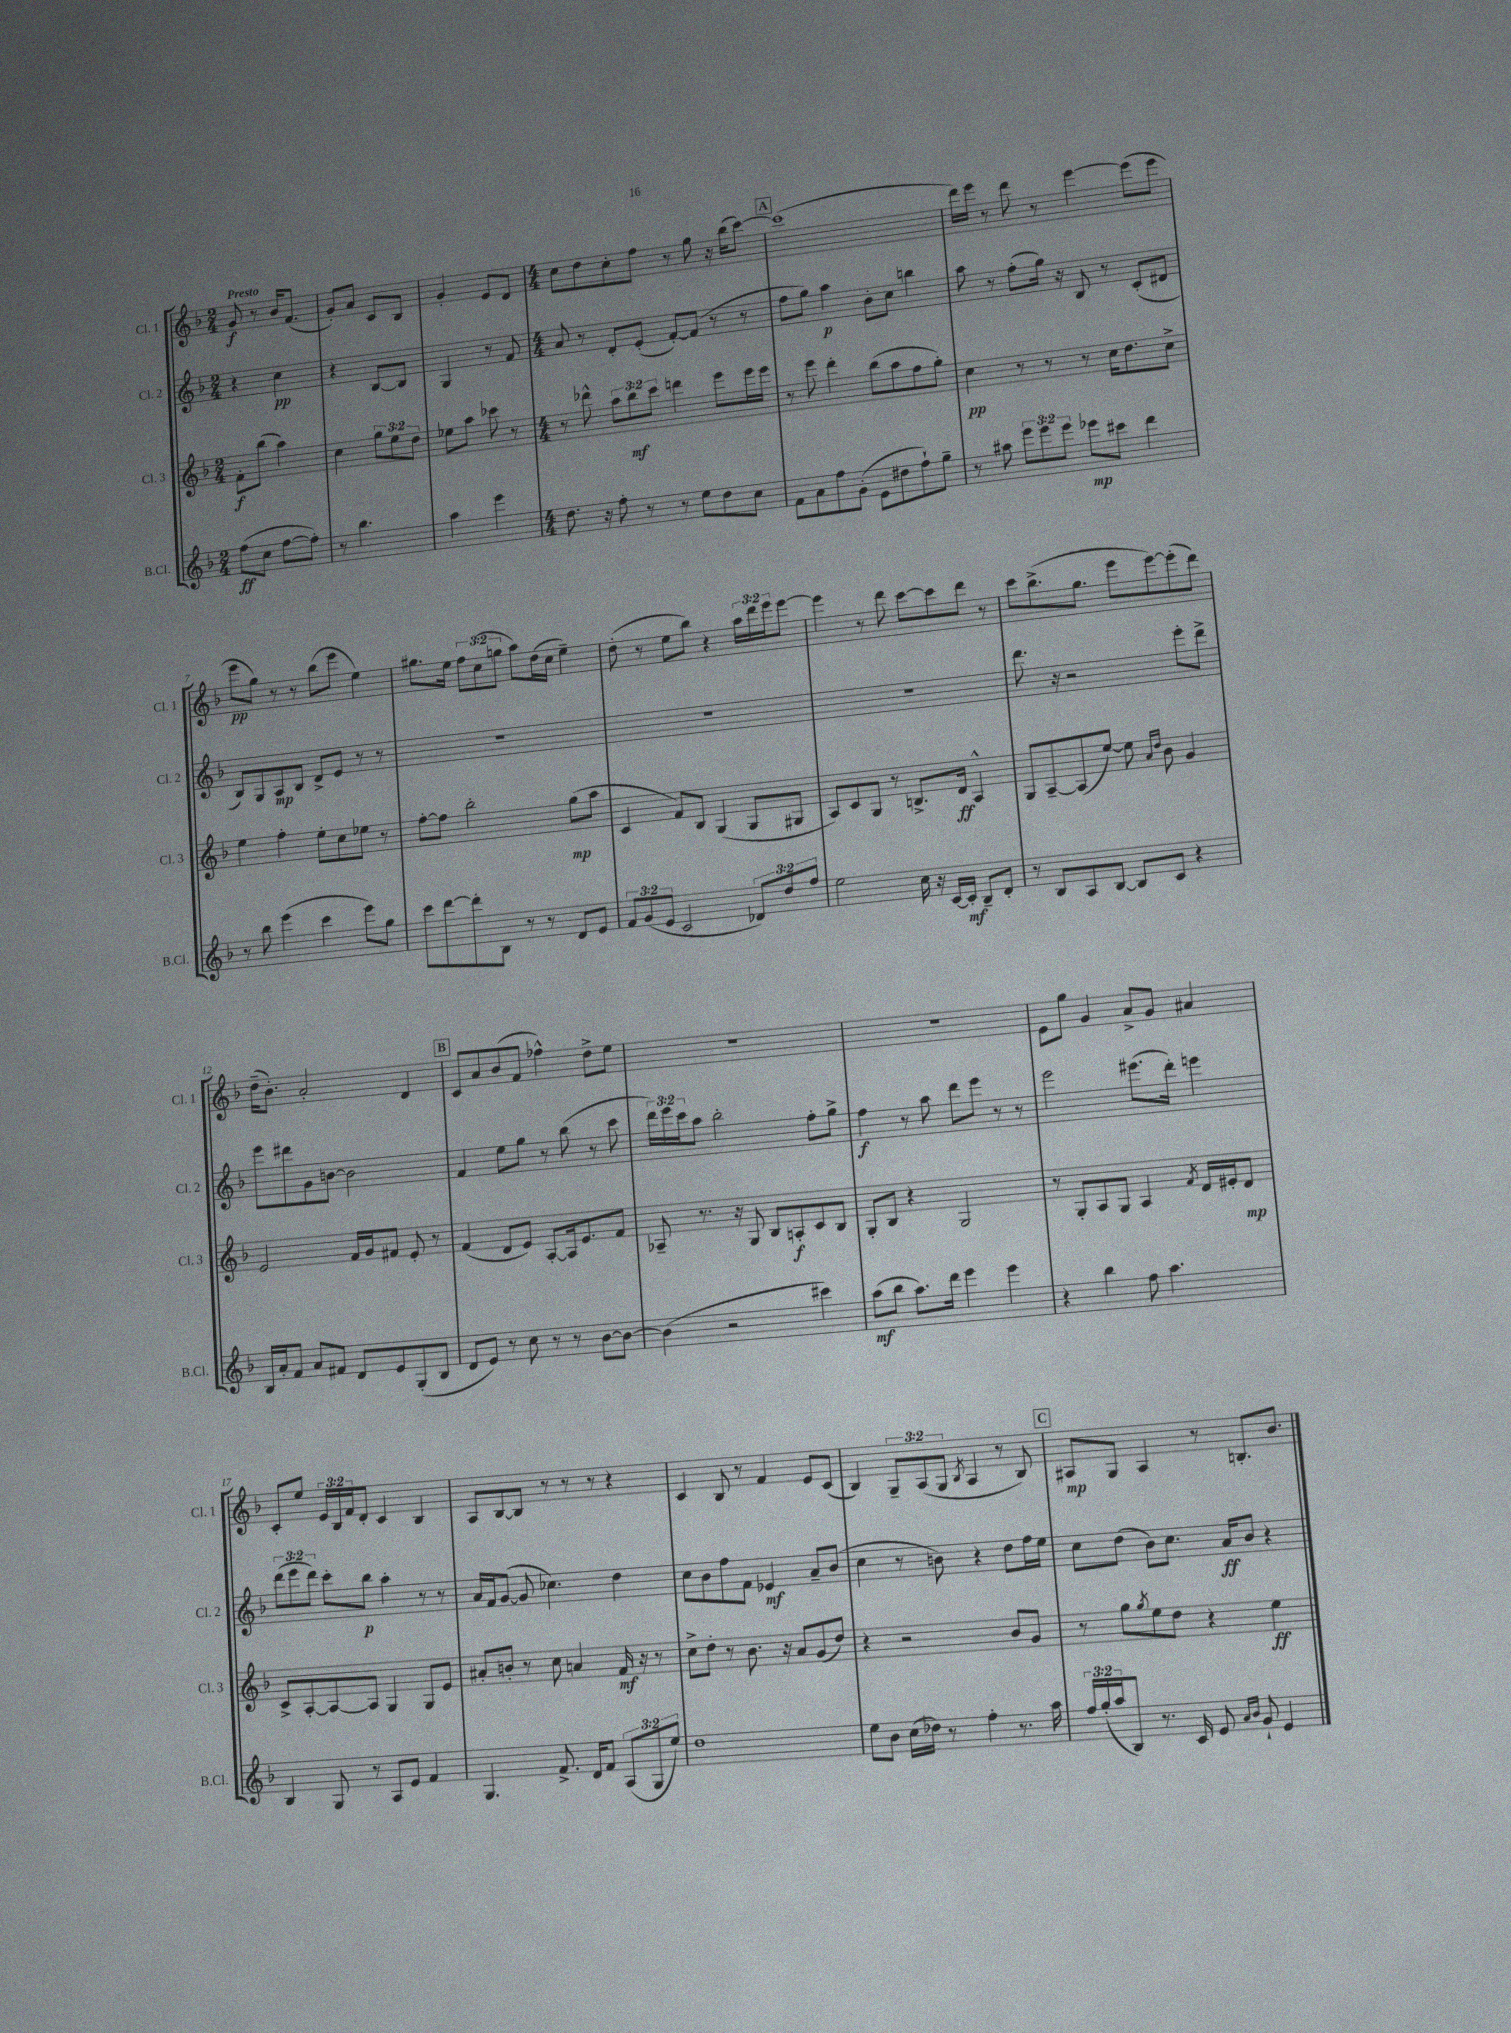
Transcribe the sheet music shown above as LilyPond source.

<<
\new StaffGroup <<
\new Staff = "s0" \with { instrumentName = "Cl. 1" shortInstrumentName = "Cl. 1" } {
    \clef treble \key f \major \numericTimeSignature \time 2/4 \override Staff.TupletNumber.text = #tuplet-number::calc-fraction-text \tempo "Presto"
    g'8\f r8 bes'16 f'8.( |
    g'8-.) a'8 c'8 bes8 |
    g'4-. e'8 d'8 |
    \numericTimeSignature \time 4/4 c''8 d''8 c''8-. f''8 r8 g''8 r16 bes''16( c'''8~) |
    \mark \markup { \box "A" } c'''1( |
    d'''16) e'''16 r8 d'''8 r8 e'''4~ e'''8( e'''8 |
    e'''8\pp g''8) r8 r8 bes''8( e'''8 e''4) |
    gis''8. e''16 \tuplet 3/2 { f''8 c''8( g''8 } a''8) d''16( c''16 e''4--) |
    d''8-.( r8 e''8 bes''8) r4 \tuplet 3/2 { a''16 d'''16 e'''16 } e'''8~ |
    e'''4 r8 d'''8 c'''8~ c'''8 d'''8 r8 |
    c'''8 bes''8.->( g''8. e'''8 e'''8~) e'''8-.( d'''8) |
    d''16--( bes'8.-.) a'2-. d'4 |
    \mark \markup { \box "B" } c'8 a'8 bes'8( f'8 fes''4-^) d''8-> e''8 |
    R1 |
    R1 |
    e'8 g''8 g'4 a'8-> g'8 ais'4 |
    c'8-. e''8 \tuplet 3/2 { e'16 bes16 f'16 } d'8-. c'4 bes4 |
    a8 bes8~ bes8 r8 r8 r8 r4 |
    c'4 bes8 r8 f'4 e'8 c'8( |
    bes4) \tuplet 3/2 { g8-- a8( g8 } \acciaccatura { bes8 } a4 r8 bes8) |
    \mark \markup { \box "C" } ais8\mp g8 ais4 r8 b8.-. bes'8. \bar "|." |
}
\new Staff = "s1" \with { instrumentName = "Cl. 2" shortInstrumentName = "Cl. 2" } {
    \clef treble \key f \major \numericTimeSignature \time 2/4 \override Staff.TupletNumber.text = #tuplet-number::calc-fraction-text
    r4 c''4\pp |
    r4 bes8~ bes8 |
    g4 r8 f'8 |
    \numericTimeSignature \time 4/4 a'8 r8 d'8-. e'8-.( f'8~-.) f'8( r8 r8 |
    \mark \markup { \box "A" } f''8 g''8) a''4\p bes'8-. c''8 b''4 |
    a''8 r8 f''8-.( g''16) r16 bes8 r8 c'8-.( dis'8 |
    bes8) g8 a8\mp bes8 d'8-> e'8 r8 r8 |
    R1 |
    R1 |
    R1 |
    d'''8. r16 r2 e'''8-. d'''8-> |
    e'''8 dis'''8 g'8 b'8~ b'2 |
    \mark \markup { \box "B" } f'4 e''8 g''8 r8 bes''8( r8 c'''8 |
    \tuplet 3/2 { d'''16) e'''16 c'''16 } a''8 bes''2-. f''8-. g''8-> |
    f''4\f r8 a''8 d'''8 e'''8 r8 r8 |
    e'''2 eis'''8.( d'''16-.) e'''4 |
    \tuplet 3/2 { d'''8( e'''8 d'''8) } c'''8-. bes''8\p a''4-. r8 r8 |
    a'16 f'16 g'8~( g'8 ces''4.) d''4 |
    c''8 bes'8 f''8 f'8 ees'4\mf a'8-- bes'8( |
    c''4 r8 b'8) r4 d''8 f''16 e''16 |
    \mark \markup { \box "C" } c''8 d''8( bes'8) c''8. a'16\ff bes'8 r4 \bar "|." |
}
\new Staff = "s2" \with { instrumentName = "Cl. 3" shortInstrumentName = "Cl. 3" } {
    \clef treble \key f \major \numericTimeSignature \time 2/4 \override Staff.TupletNumber.text = #tuplet-number::calc-fraction-text
    f'8-.\f bes''8( a''4) |
    c''4 \tuplet 3/2 { g''8 e''8 d''8 } |
    ees''8 a''8 ces'''8 r8 |
    \numericTimeSignature \time 4/4 r8 des'''8-^ \tuplet 3/2 { a''8 bes''8\mf c'''8 } d'''4 e'''8 e'''16 e'''16 |
    \mark \markup { \box "A" } r8 e'''8 d'''4-. bes''8( a''8 f''8 g''8-.) |
    c''4\pp r8 r8 r8 c''16 d''8. c''8-> |
    e''4 f''4-. e''8-. c''8 ees''8 r8 |
    f''8~-. f''8 bes''2-. g''8\mp( a''8 |
    c'4 f'8) bes8 g4( g8 gis8 |
    a8) c'8 g8 r8 b8.-> d'16\ff a4-^ |
    g8 a8~-- a8( e''8~) e''8 \grace { a'16 d''16 } bes'8 g'4 |
    e'2 f'16 g'16 fis'8 e'8-. r8 |
    \mark \markup { \box "B" } f'4( d'8 e'8) a8~-. a16 e'8. f'8 |
    aes8-- r8. r16 g8 bes8 a8-.\f c'8 bes8 |
    g8-. bes8 r4 g2 |
    r8 g8-. a8 g8 a4 \acciaccatura { f'8 } d'16 eis'16-. d'8\mp |
    c'8-> a8~-. a8~ a8 g4 g8 e'8 |
    ais'8-. b'8-. r8 c''8 a'4 f'16\mf r16 r8 |
    c''8-> d''8-. r8 bes'8. r16 a'8 g'8( d''8) |
    r4 r2 bes'8 g'8 |
    \mark \markup { \box "C" } r8 g''8 \acciaccatura { g''8 } e''8 d''8 r4 e''4\ff \bar "|." |
}
\new Staff = "s3" \with { instrumentName = "B.Cl." shortInstrumentName = "B.Cl." } {
    \clef treble \key f \major \numericTimeSignature \time 2/4 \override Staff.TupletNumber.text = #tuplet-number::calc-fraction-text
    f''8\ff( c''8 f''8~ f''8-.) |
    r8 bes''4. |
    a''4 e'''4 |
    \numericTimeSignature \time 4/4 d''8. r16 f''8-. r8 r8 e''8 d''8 c''8 |
    \mark \markup { \box "A" } f'8 a'8 f''8 g'8-.( e'8 dis''8 f''8-!) g''8-- |
    r8 ais''8 \tuplet 3/2 { e'''8 e'''8 e'''8 } ees'''8\mp cis'''8 d'''4 |
    r8 bes''8 e'''4( c'''4 e'''8) g''8 |
    c'''8 d'''8~ d'''8-. bes8 r8 r8 d'8 e'8 |
    \tuplet 3/2 { f'8 g'8( e'8 } c'2 \tuplet 3/2 { des'8) d''8 f''8 } |
    e''2 c''16 r16 c'16~ c'16-.\mf bes8-- d'8-. |
    r8 bes8 a8 bes8~ bes8 c'8 r4 |
    bes16 a'16-. f'8 a'8 fis'8 d'8 e'8 g8-.( bes8 |
    \mark \markup { \box "B" } d'8 e'8) r8 c''8 r8 r8 bes'8~ bes'8~ |
    bes'4( r2 cis'''4) |
    a''8\mf( bes''8 a''8.) d'''16 e'''4 e'''4 |
    r4 bes''4 f''8 a''4. |
    bes4 g8 r8 a8 e'8 f'4 |
    g4. f'8.-> d'16 f'8 \tuplet 3/2 { a8( g8 e''8) } |
    d''1 |
    e''8 bes'8 c''16( des''16) r8 f''4-. r8. a''16 |
    \mark \markup { \box "C" } \tuplet 3/2 { f''16 g''16-.( a''16 } bes8) r8. c'16 e'8 \grace { a'16 bes'16 } g'8-! e'4 \bar "|." |
}
>>
>>
